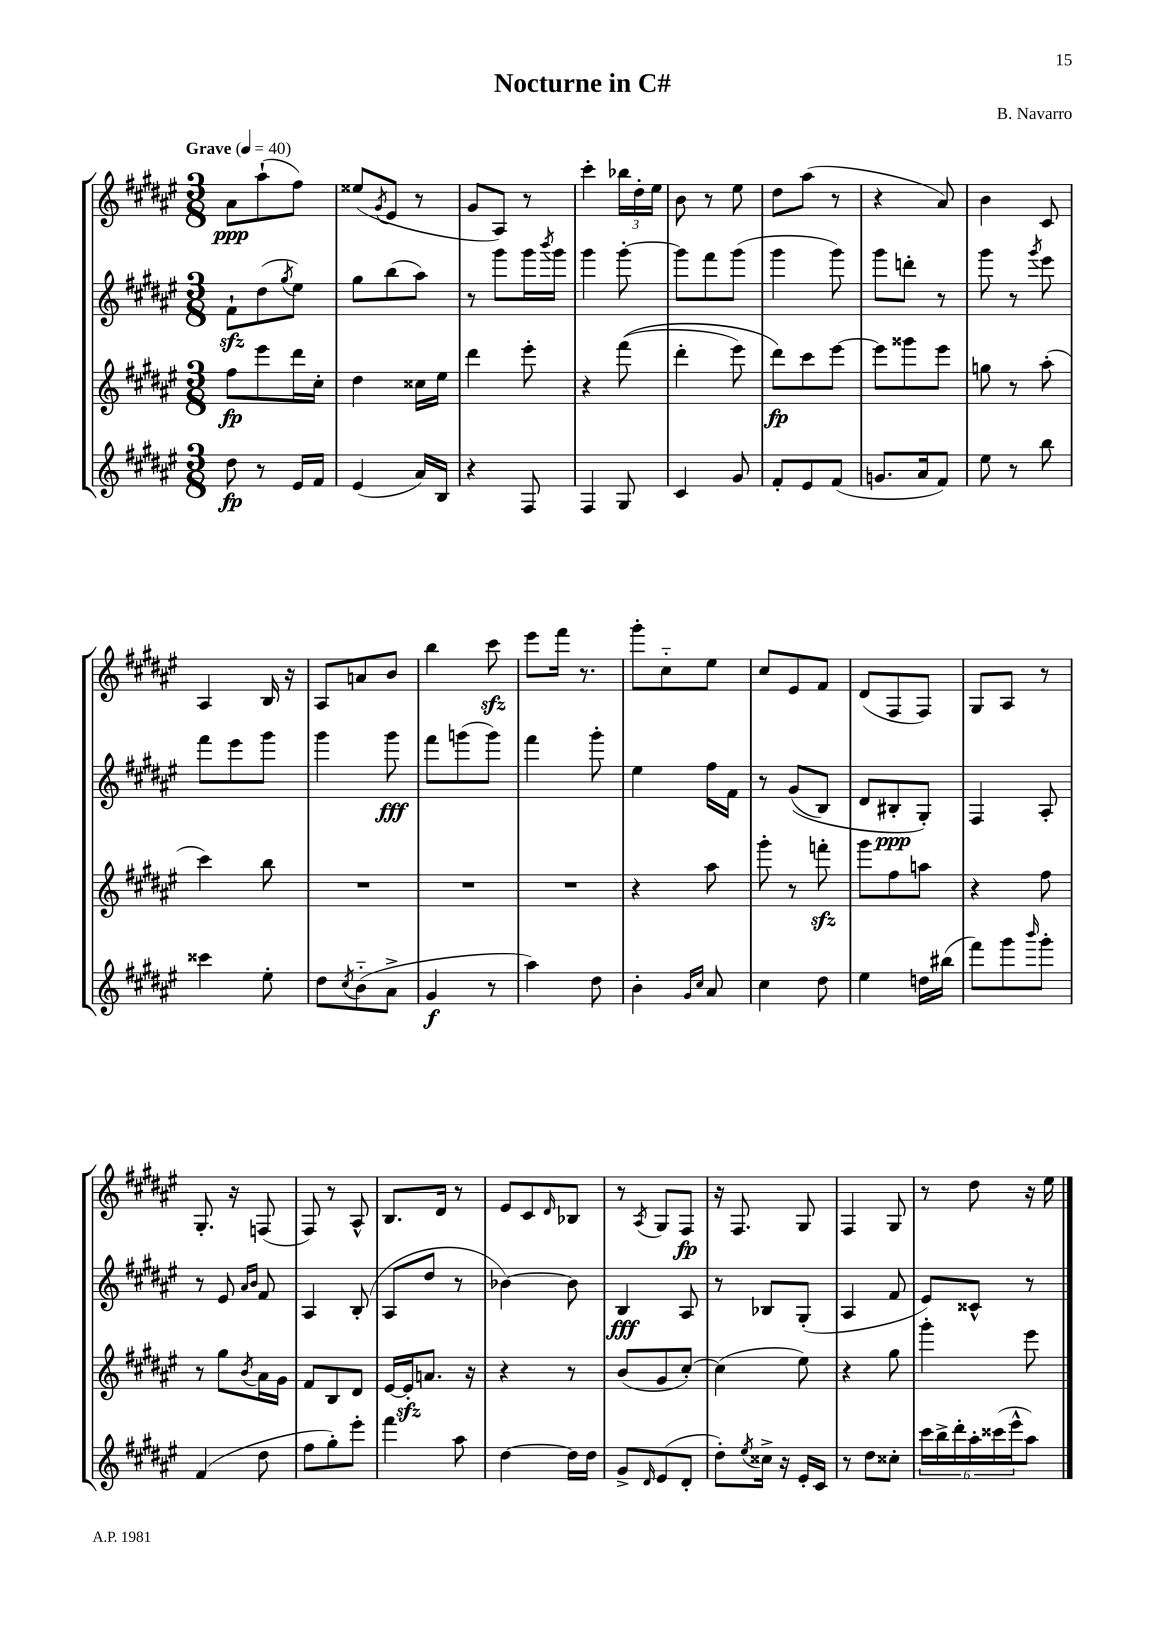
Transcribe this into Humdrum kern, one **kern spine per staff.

**kern	**kern	**kern	**kern
*staff4	*staff3	*staff2	*staff1
*clefG2	*clefG2	*clefG2	*clefG2
*k[f#c#g#d#a#e#]	*k[f#c#g#d#a#e#]	*k[f#c#g#d#a#e#]	*k[f#c#g#d#a#e#]
*M3/8	*M3/8	*M3/8	*M3/8
*MM40	*MM40	*MM40	*MM40
8dd#	8ff#	8f#`	8a#
8r	8eee#	(8dd#	(8aa#`
.	.	8qgg#	.
16e#	16ddd#	8ee#)	8ff#)
16f#	16cc#'	.	.
=	=	=	=
(4e#	4dd#	8gg#	(8ee##
.	.	.	8qg#
.	.	(8bb	8e#
16a#)	16cc##	8aa#)	8r
16B	16ee#	.	.
=	=	=	=
4r	4ddd#	8r	8g#
.	.	8ggg#	8A#)
8F#	8eee#'	16ggg#	8r
.	.	8qbbb	.
.	.	16ggg#	.
=	=	=	=
4F#	4r	4ggg#	4ccc#'
8G#	&((8fff#	[8ggg#'	24bb-
.	.	.	24dd#'
.	.	.	24ee#
=	=	=	=
4c#	4ddd#'	8ggg#]	8b
.	.	8fff#	8r
8g#	8eee#)	(8ggg#	8ee#
=	=	=	=
8f#'	8ddd#&)	4ggg#	8dd#
8e#	8ccc#	.	(8aa#
(8f#	[8eee#	8ggg#)	8r
=	=	=	=
8.g	8eee#]	8ggg#	4r
.	8ggg##	8ddd'	.
16a#	.	.	.
8f#)	8eee#	8r	8a#)
=	=	=	=
8ee#	8gg	8ggg#	4b
8r	8r	8r	.
.	.	8qggg#	.
8bb	(8aa#'	8eee#	8c#
=	=	=	=
4ccc##	4ccc#)	8fff#	4A#
.	.	8eee#	.
8ee#'	8bb	8ggg#	16B
.	.	.	16r
=	=	=	=
8dd#	4.r	4ggg#	8A#
8qcc#	.	.	.
(8b'~	.	.	8a
8a#^	.	8ggg#	8b
=	=	=	=
4g#	4.r	8fff#	4bb
.	.	(8ggg	.
8r	.	8ggg)	8ccc#
=	=	=	=
4aa#)	4.r	4fff#	8eee#
.	.	.	16fff#
.	.	.	8.r
8dd#	.	8ggg#'	.
=	=	=	=
4b'	4r	4ee#	8ggg#'
.	.	.	8cc#'~
16qqg#	.	.	.
16qqcc#	.	.	.
8a#	8aa#	16ff#	8ee#
.	.	16f#	.
=	=	=	=
4cc#	8ggg#'	8r	8cc#
.	8r	&((8g#	8e#
8dd#	8fff'	8B)	8f#
=	=	=	=
4ee#	8ggg#	8d#	(8d#
.	8ff#	8B#'	8F#
16dd	8aa	8G#'&)	8F#)
(16bb#	.	.	.
=	=	=	=
8fff#)	4r	4F#	8G#
8ggg#	.	.	8A#
16qqbbb	.	.	.
8ggg#'	8ff#	8A#'	8r
=	=	=	=
(4f#	8r	8r	8.G#'
.	8gg#	8e#	.
.	.	.	16r
.	.	16qqa#	.
.	8qb	16qqb	.
8dd#	16a#	8f#	(8F
.	16g#	.	.
=	=	=	=
8ff#	8f#	4A#	8F#)
8gg#')	8B	.	8r
8eee#'	8d#	(8B'	8A#^^
=	=	=	=
4fff#	[16e#	8A#	8.B
.	16e#']	.	.
.	8.a	8dd#	.
.	.	.	16d#
8aa#	.	8r	8r
.	16r	.	.
=	=	=	=
[4dd#	4r	[4b-)	8e#
.	.	.	8c#
.	.	.	16qqd#
16dd#]	8r	8b-]	8B-
16dd#	.	.	.
=	=	=	=
8g#^	(8b	4B	8r
16qqd#	.	.	8qA#
(8e#	8g#	.	8G#
8d#'	[8cc#')	8A#	8F#
=	=	=	=
8dd#')	(4cc#]	8r	16r
.	.	.	8.F#
8qee#	.	.	.
16cc##^	.	8B-	.
16r	.	.	.
16e#'	8ee#)	(8G#'	8G#
16c#	.	.	.
=	=	=	=
8r	4r	4A#	4F#
8dd#	.	.	.
8cc##'	8gg#	8f#	8G#
=	=	=	=
24ccc#	4ggg#'	8e#)	8r
24bb^	.	.	.
24ddd#'	.	.	.
24aa#'	.	8c##^^	8dd#
(24ccc##	.	.	.
24eee#^^	.	.	.
8aa#)	8eee#	8r	16r
.	.	.	16ee#
==	==	==	==
*-	*-	*-	*-
